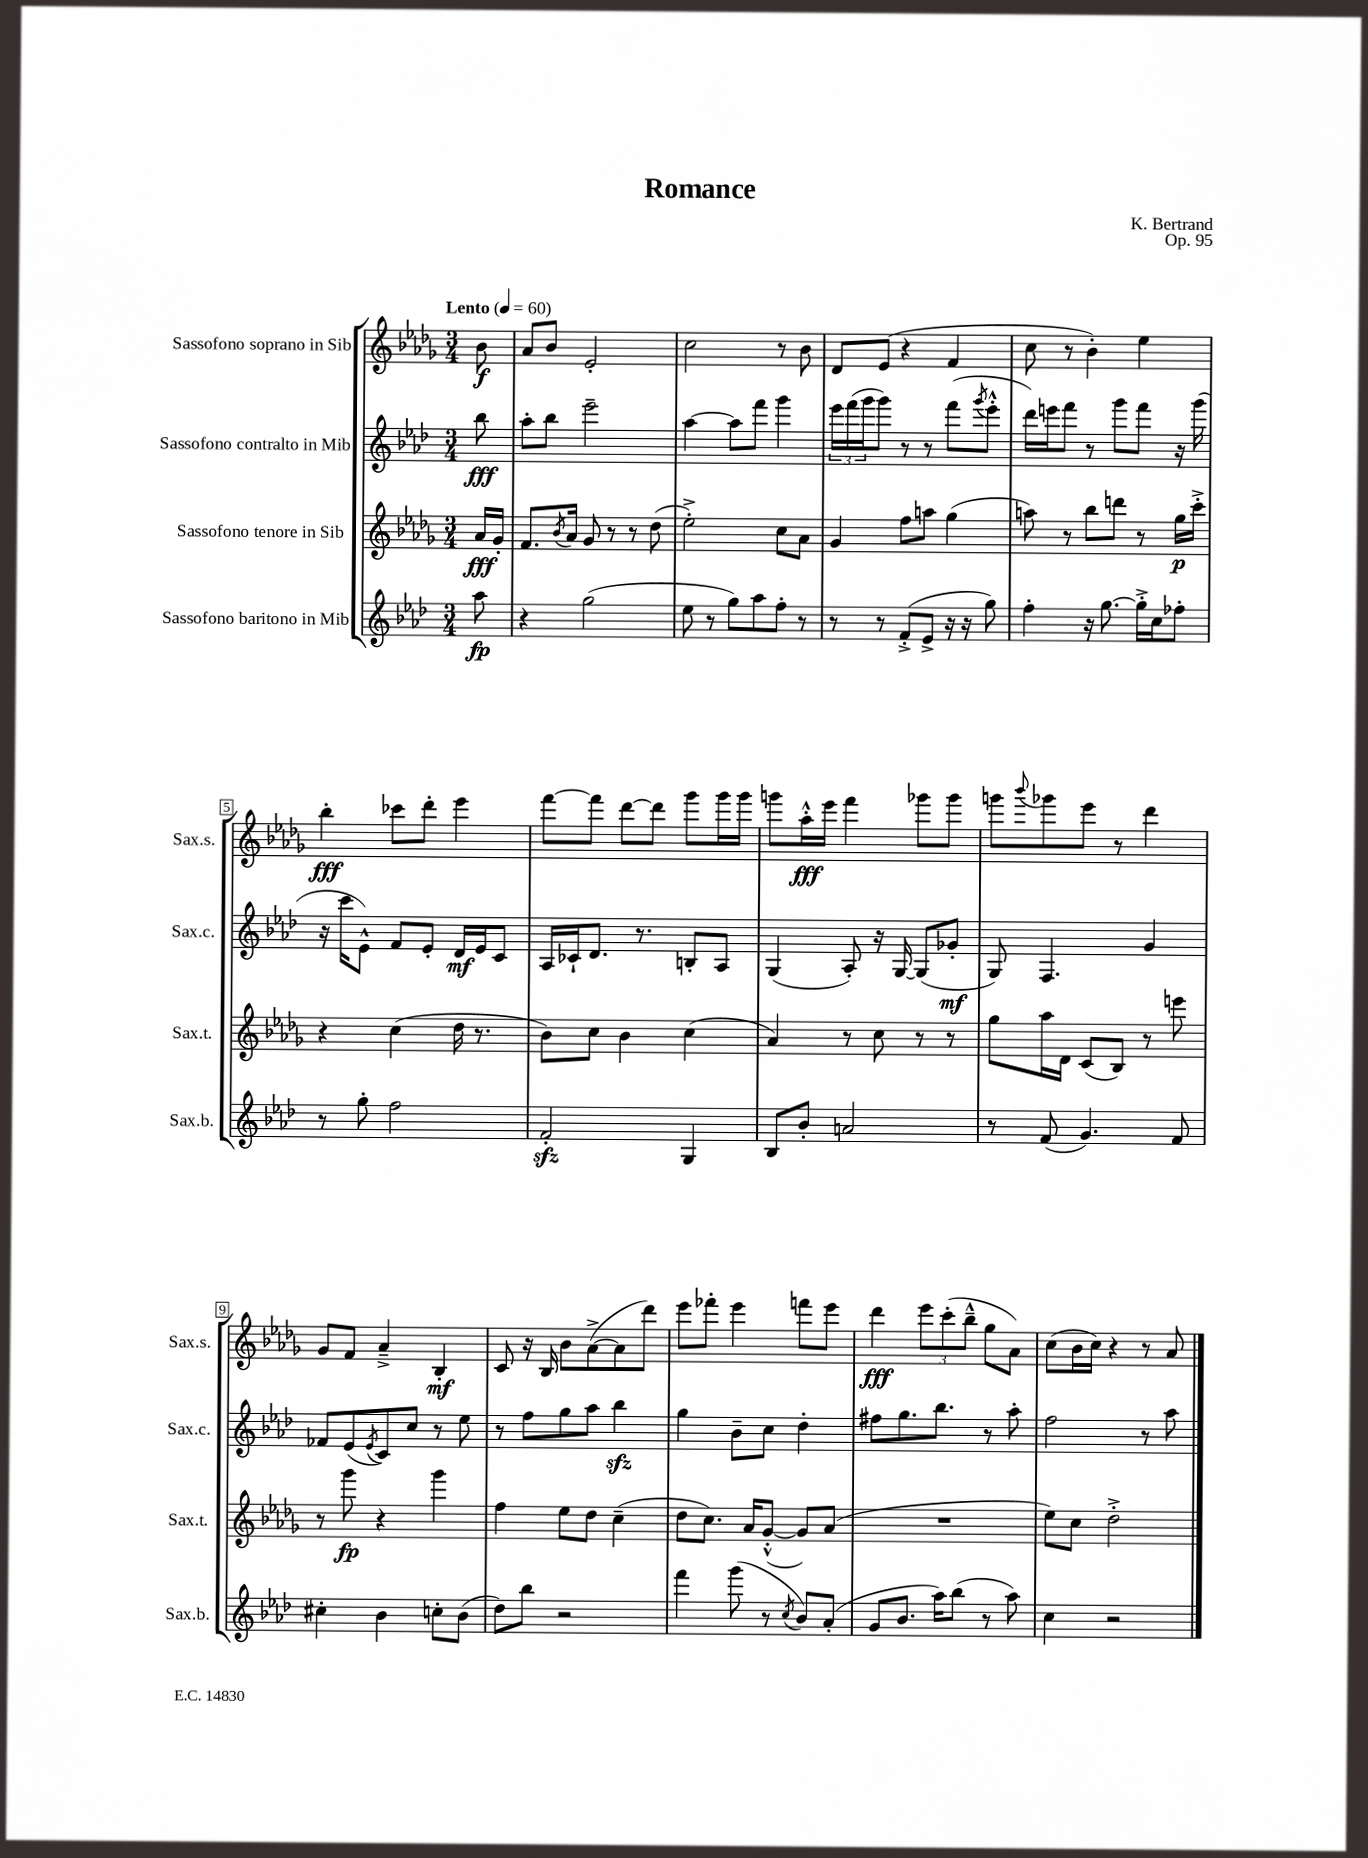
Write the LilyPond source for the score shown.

\header { title = "Romance" composer = "K. Bertrand" opus = "Op. 95" }
<<
\new StaffGroup <<
\new Staff = "s0" \with { instrumentName = "Sassofono soprano in Sib" shortInstrumentName = "Sax.s." } {
    \clef treble \key des \major \numericTimeSignature \time 3/4 \partial 8 \tempo "Lento" 4 = 60
    bes'8\f |
    aes'8 bes'8 ees'2-. |
    c''2 r8 bes'8 |
    des'8 ees'8( r4 f'4 |
    c''8 r8 bes'4-.) ees''4 |
    bes''4-.\fff ces'''8 des'''8-. ees'''4 |
    f'''8~ f'''8 des'''8~ des'''8 ges'''8 ges'''16 ges'''16 |
    g'''8 aes''16-.-^\fff ees'''16 f'''4 ges'''8 ges'''8 |
    g'''8 \appoggiatura { bes'''8 } ges'''8 ees'''8 r8 des'''4 |
    ges'8 f'8 aes'4---> bes4-.\mf |
    c'8 r16 bes16 bes'8 aes'8~->( aes'8 des'''8) |
    ees'''8 fes'''8-. ees'''4 f'''8 ees'''8 |
    des'''4\fff \tuplet 3/2 { ees'''8 c'''8-.( bes''8---^ } ges''8 aes'8) |
    c''8( bes'16 c''16) r4 r8 aes'8 \bar "|." |
}
\new Staff = "s1" \with { instrumentName = "Sassofono contralto in Mib" shortInstrumentName = "Sax.c." } {
    \clef treble \key aes \major \numericTimeSignature \time 3/4 \partial 8
    bes''8\fff |
    aes''8-. bes''8 ees'''2-- |
    aes''4~ aes''8 f'''8 g'''4 |
    \tuplet 3/2 { ees'''16 f'''16( g'''16 } g'''8) r8 r8 f'''8( \acciaccatura { g'''8 } ees'''8-.-^ |
    des'''16) e'''16 f'''8 r8 g'''8 f'''8 r16 g'''16( |
    r16 c'''16 ees'8-^) f'8 ees'8-. des'16\mf ees'16 c'8 |
    aes16 ces'16-! des'8. r8. b8-. aes8 |
    g4( aes8-.) r16 g16~ g8( ges'8-.\mf |
    g8) f4. g'4 |
    fes'8 ees'8( \acciaccatura { ees'8 } c'8) c''8 r8 ees''8 |
    r8 f''8 g''8 aes''8 bes''4\sfz |
    g''4 bes'8-- c''8 des''4-. |
    fis''8 g''8. bes''8. r8 aes''8-. |
    f''2 r8 aes''8 \bar "|." |
}
\new Staff = "s2" \with { instrumentName = "Sassofono tenore in Sib" shortInstrumentName = "Sax.t." } {
    \clef treble \key des \major \numericTimeSignature \time 3/4 \partial 8
    aes'16\fff ges'16-. |
    f'8. \acciaccatura { bes'8 } aes'16 ges'8 r8 r8 des''8( |
    ees''2-.->) c''8 aes'8 |
    ges'4 f''8 a''8 ges''4( |
    a''8) r8 bes''8 d'''8 r8 ges''16\p c'''16-.-> |
    r4 c''4( des''16 r8. |
    bes'8) c''8 bes'4 c''4( |
    aes'4) r8 c''8 r8 r8 |
    ges''8 aes''16 des'16 c'8( bes8) r8 e'''8 |
    r8 ges'''8\fp r4 ges'''4 |
    f''4 ees''8 des''8 c''4--( |
    des''8 c''8.) aes'16 ges'8~-.-^( ges'8) aes'8( |
    R2. |
    ees''8) c''8 des''2-.-> \bar "|." |
}
\new Staff = "s3" \with { instrumentName = "Sassofono baritono in Mib" shortInstrumentName = "Sax.b." } {
    \clef treble \key aes \major \numericTimeSignature \time 3/4 \partial 8
    aes''8\fp |
    r4 g''2( |
    ees''8 r8 g''8) aes''8 f''8-. r8 |
    r8 r8 f'8-.->( ees'8-> r16 r16 g''8) |
    f''4-. r16 g''8.~ g''16-.-> c''16 fes''8-. |
    r8 g''8-. f''2 |
    f'2-.\sfz g4 |
    bes8 bes'8-. a'2 |
    r8 f'8( g'4.) f'8 |
    cis''4-. bes'4 c''8-. bes'8( |
    des''8) bes''8 r2 |
    f'''4 g'''8( r8 \acciaccatura { c''8 } bes'8) aes'8-.( |
    g'8 bes'8. aes''16) bes''8( r8 aes''8) |
    c''4 r2 \bar "|." |
}
>>
>>
\layout { \context { \Score \override BarNumber.stencil = #(make-stencil-boxer 0.1 0.3 ly:text-interface::print) } }
